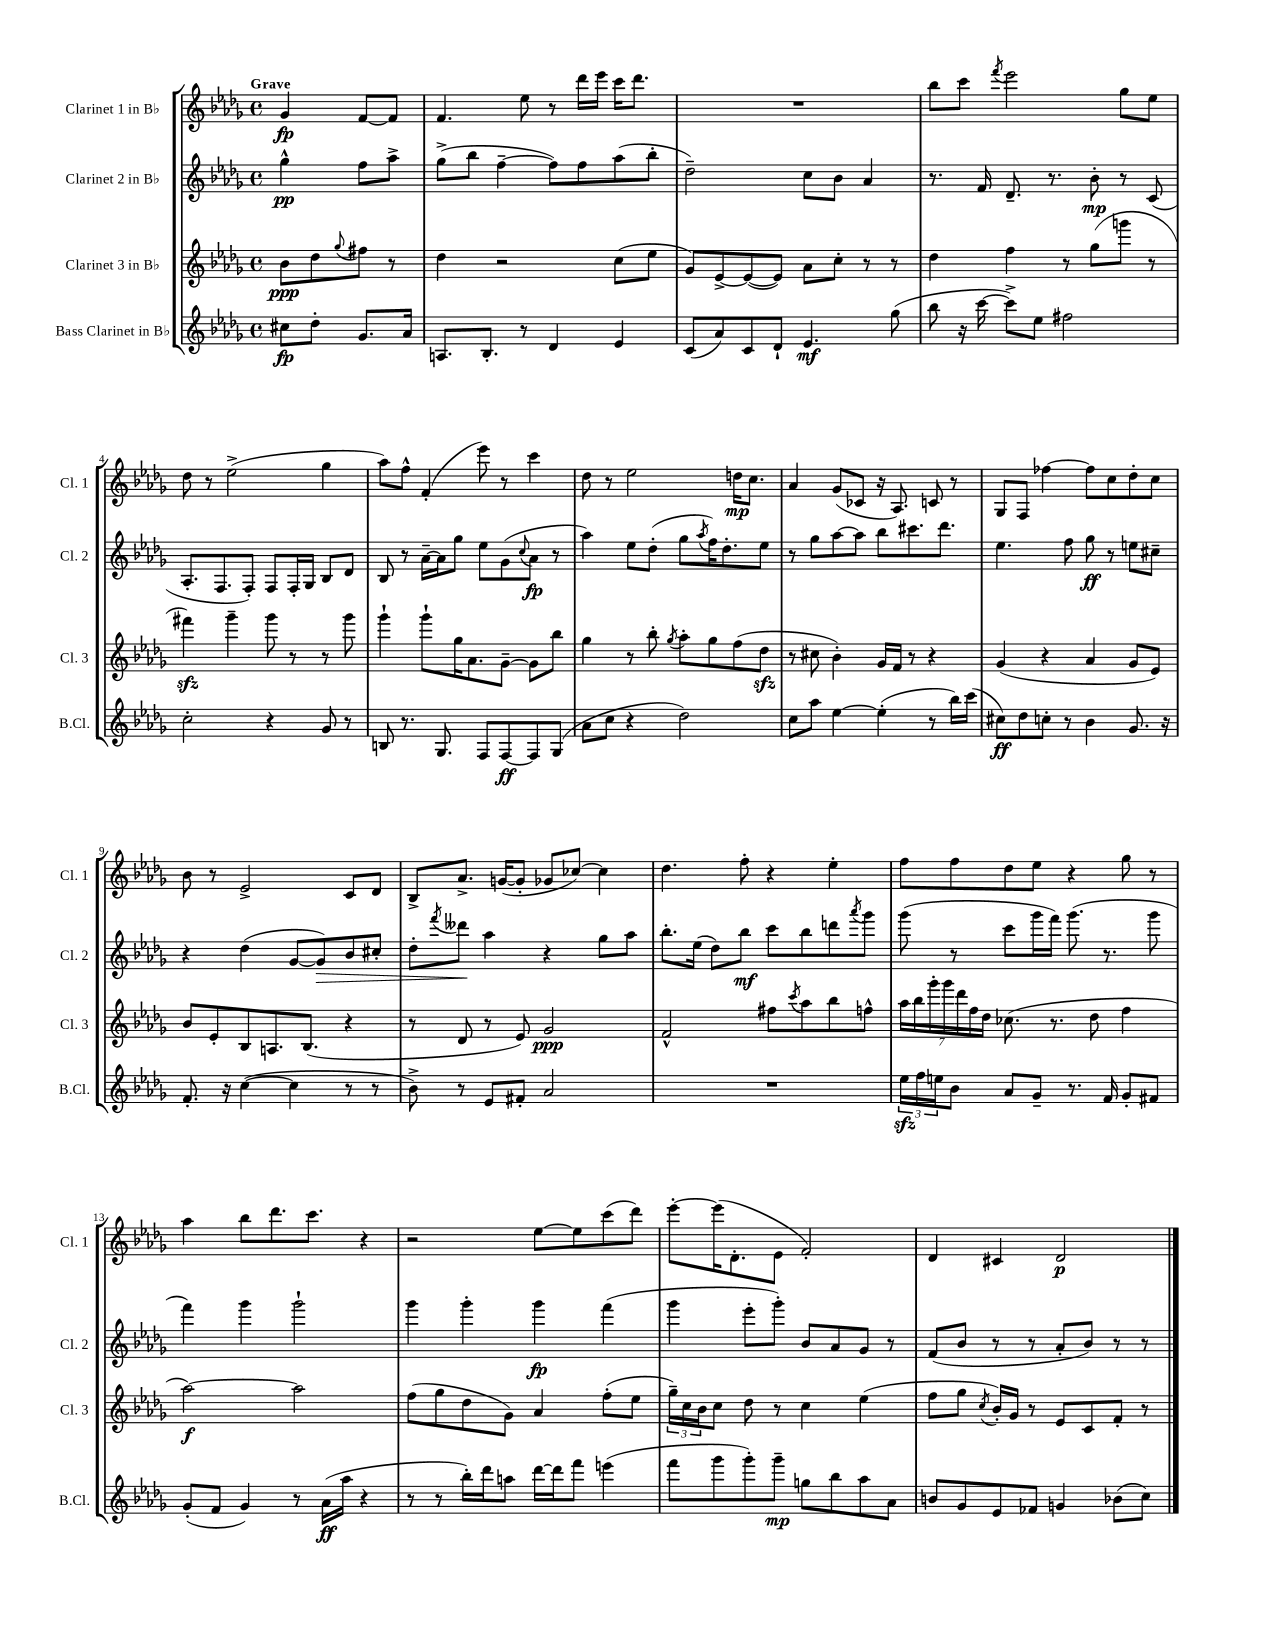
<<
\new StaffGroup <<
\new Staff = "s0" \with { instrumentName = "Clarinet 1 in Bb" shortInstrumentName = "Cl. 1" } {
    \clef treble \key des \major \defaultTimeSignature \time 4/4 \partial 2 \tempo "Grave"
    ges'4\fp f'8~ f'8 |
    f'4. ees''8 r8 des'''16 ees'''16 c'''16 des'''8. |
    R1 |
    bes''8 c'''8 \acciaccatura { f'''8 } ees'''2 ges''8 ees''8 |
    des''8 r8 ees''2->( ges''4 |
    aes''8) f''8-^ f'4-.( ees'''8) r8 c'''4 |
    des''8 r8 ees''2 d''16\mp c''8. |
    aes'4 ges'8( ces'8 r16 aes8.) c'8 r8 |
    ges8 f8 fes''4~ fes''8 c''8 des''8-. c''8 |
    bes'8 r8 ees'2-> c'8 des'8 |
    bes8-> aes'8.-> g'16~( g'8-. ges'8 ces''8~) ces''4 |
    des''4. f''8-. r4 ees''4-. |
    f''8 f''8 des''8 ees''8 r4 ges''8 r8 |
    aes''4 bes''8 des'''8. c'''8. r4 |
    r2 ees''8~ ees''8 c'''8( des'''8) |
    ees'''8~-. ees'''16( des'8.-. ees'8 f'2-.) |
    des'4 cis'4 des'2\p \bar "|." |
}
\new Staff = "s1" \with { instrumentName = "Clarinet 2 in Bb" shortInstrumentName = "Cl. 2" } {
    \clef treble \key des \major \defaultTimeSignature \time 4/4 \partial 2
    ges''4-^\pp f''8 aes''8-> |
    ges''8->( bes''8 f''4~-- f''8) f''8 aes''8( bes''8-. |
    des''2--) c''8 bes'8 aes'4 |
    r8. f'16 des'8.-- r8. bes'8-.\mp r8 c'8( |
    aes8.-. f8. f8-.) f8 f16-. ges16 bes8 des'8 |
    bes8 r8 aes'16~-- aes'16 ges''8 ees''8 ges'8( \appoggiatura { c''8 } aes'8\fp r8 |
    aes''4) ees''8 des''8-.( ges''8 \acciaccatura { aes''8 } f''16) des''8.-. ees''8 |
    r8 ges''8 aes''8~ aes''8 bes''8 cis'''8. des'''8. |
    ees''4. f''8 ges''8\ff r8 e''8 cis''8-- |
    r4 des''4( ges'8~ ges'8\>) bes'8 cis''8-. |
    des''8-. \acciaccatura { f'''8 } deses'''8\! aes''4 r4 ges''8 aes''8 |
    bes''8.-. ees''16( des''8) bes''8\mf c'''8 bes''8 d'''8 \acciaccatura { aes'''8 } ges'''8 |
    ges'''8( r8 c'''8 ges'''16 f'''16) ges'''8.( r8. ges'''8 |
    f'''4) ges'''4 ges'''2-! |
    ges'''4 ges'''4-. ges'''4\fp f'''4( |
    ges'''4 ees'''8-. ges'''8-.) bes'8 aes'8 ges'8 r8 |
    f'8( bes'8 r8 r8 aes'8-. bes'8) r8 r8 \bar "|." |
}
\new Staff = "s2" \with { instrumentName = "Clarinet 3 in Bb" shortInstrumentName = "Cl. 3" } {
    \clef treble \key des \major \defaultTimeSignature \time 4/4 \partial 2
    bes'8\ppp des''8 \appoggiatura { ges''8 } fis''8 r8 |
    des''4 r2 c''8( ees''8 |
    ges'8) ees'8~-> ees'8~( ees'8) aes'8 c''8-. r8 r8 |
    des''4 f''4 r8 ges''8( g'''8 r8 |
    fis'''4\sfz) ges'''4-- ges'''8 r8 r8 ges'''8 |
    ges'''4-! ges'''8-! ges''16 aes'8. ges'8~-- ges'8 bes''8 |
    ges''4 r8 bes''8-. \acciaccatura { ges''8 } aes''8-. ges''8 f''8( des''8\sfz |
    r8 cis''8 bes'4-.) ges'16 f'16 r8 r4 |
    ges'4( r4 aes'4 ges'8 ees'8) |
    bes'8 ees'8-. bes8 a8. bes8.( r4 |
    r8 des'8 r8 ees'8) ges'2\ppp |
    f'2-^ fis''8 \acciaccatura { c'''8 } aes''8 bes''8 f''8-^ |
    \tuplet 7/4 { aes''16 bes''16 ges'''16-. ges'''16 des'''16 f''16 des''16 } ces''8.( r8. des''8 f''4 |
    aes''2~\f) aes''2 |
    f''8( ges''8 des''8 ges'8) aes'4 f''8-.( ees''8 |
    \tuplet 3/2 { ges''16--) c''16 bes'16 } c''8 des''8 r8 c''4 ees''4( |
    f''8 ges''8 \acciaccatura { c''8 } bes'16-.) ges'16 r8 ees'8 c'8 f'8-. r8 \bar "|." |
}
\new Staff = "s3" \with { instrumentName = "Bass Clarinet in Bb" shortInstrumentName = "B.Cl." } {
    \clef treble \key des \major \defaultTimeSignature \time 4/4 \partial 2
    cis''8\fp des''8-. ges'8. aes'16 |
    a8. bes8.-. r8 des'4 ees'4 |
    c'8( aes'8) c'8 des'8-! ees'4.\mf ges''8( |
    bes''8 r16 c'''16~ c'''8->) ees''8 fis''2 |
    c''2-. r4 ges'8 r8 |
    b8 r8. ges8. f8 f8~\ff f8 ges8( |
    aes'8 c''8 r4 des''2) |
    c''8 aes''8 ees''4~ ees''4-.( r8 bes''16) c'''16( |
    cis''8\ff) des''8 c''8-. r8 bes'4 ges'8. r16 |
    f'8.-. r16 c''4~( c''4 r8 r8 |
    bes'8->) r8 ees'8 fis'8-. aes'2 |
    R1 |
    \tuplet 3/2 { ees''16\sfz f''16 e''16 } bes'8 aes'8 ges'8-- r8. f'16 ges'8-. fis'8 |
    ges'8-.( f'8 ges'4) r8 aes'16\ff( aes''16 r4 |
    r8 r8 bes''16-.) des'''16 a''8 des'''16~ des'''16 f'''8 e'''4( |
    f'''8 ges'''8 ges'''8-.) ges'''8--\mp g''8 bes''8 aes''8 aes'8 |
    b'8 ges'8 ees'8 fes'8 g'4 bes'8( c''8) \bar "|." |
}
>>
>>
